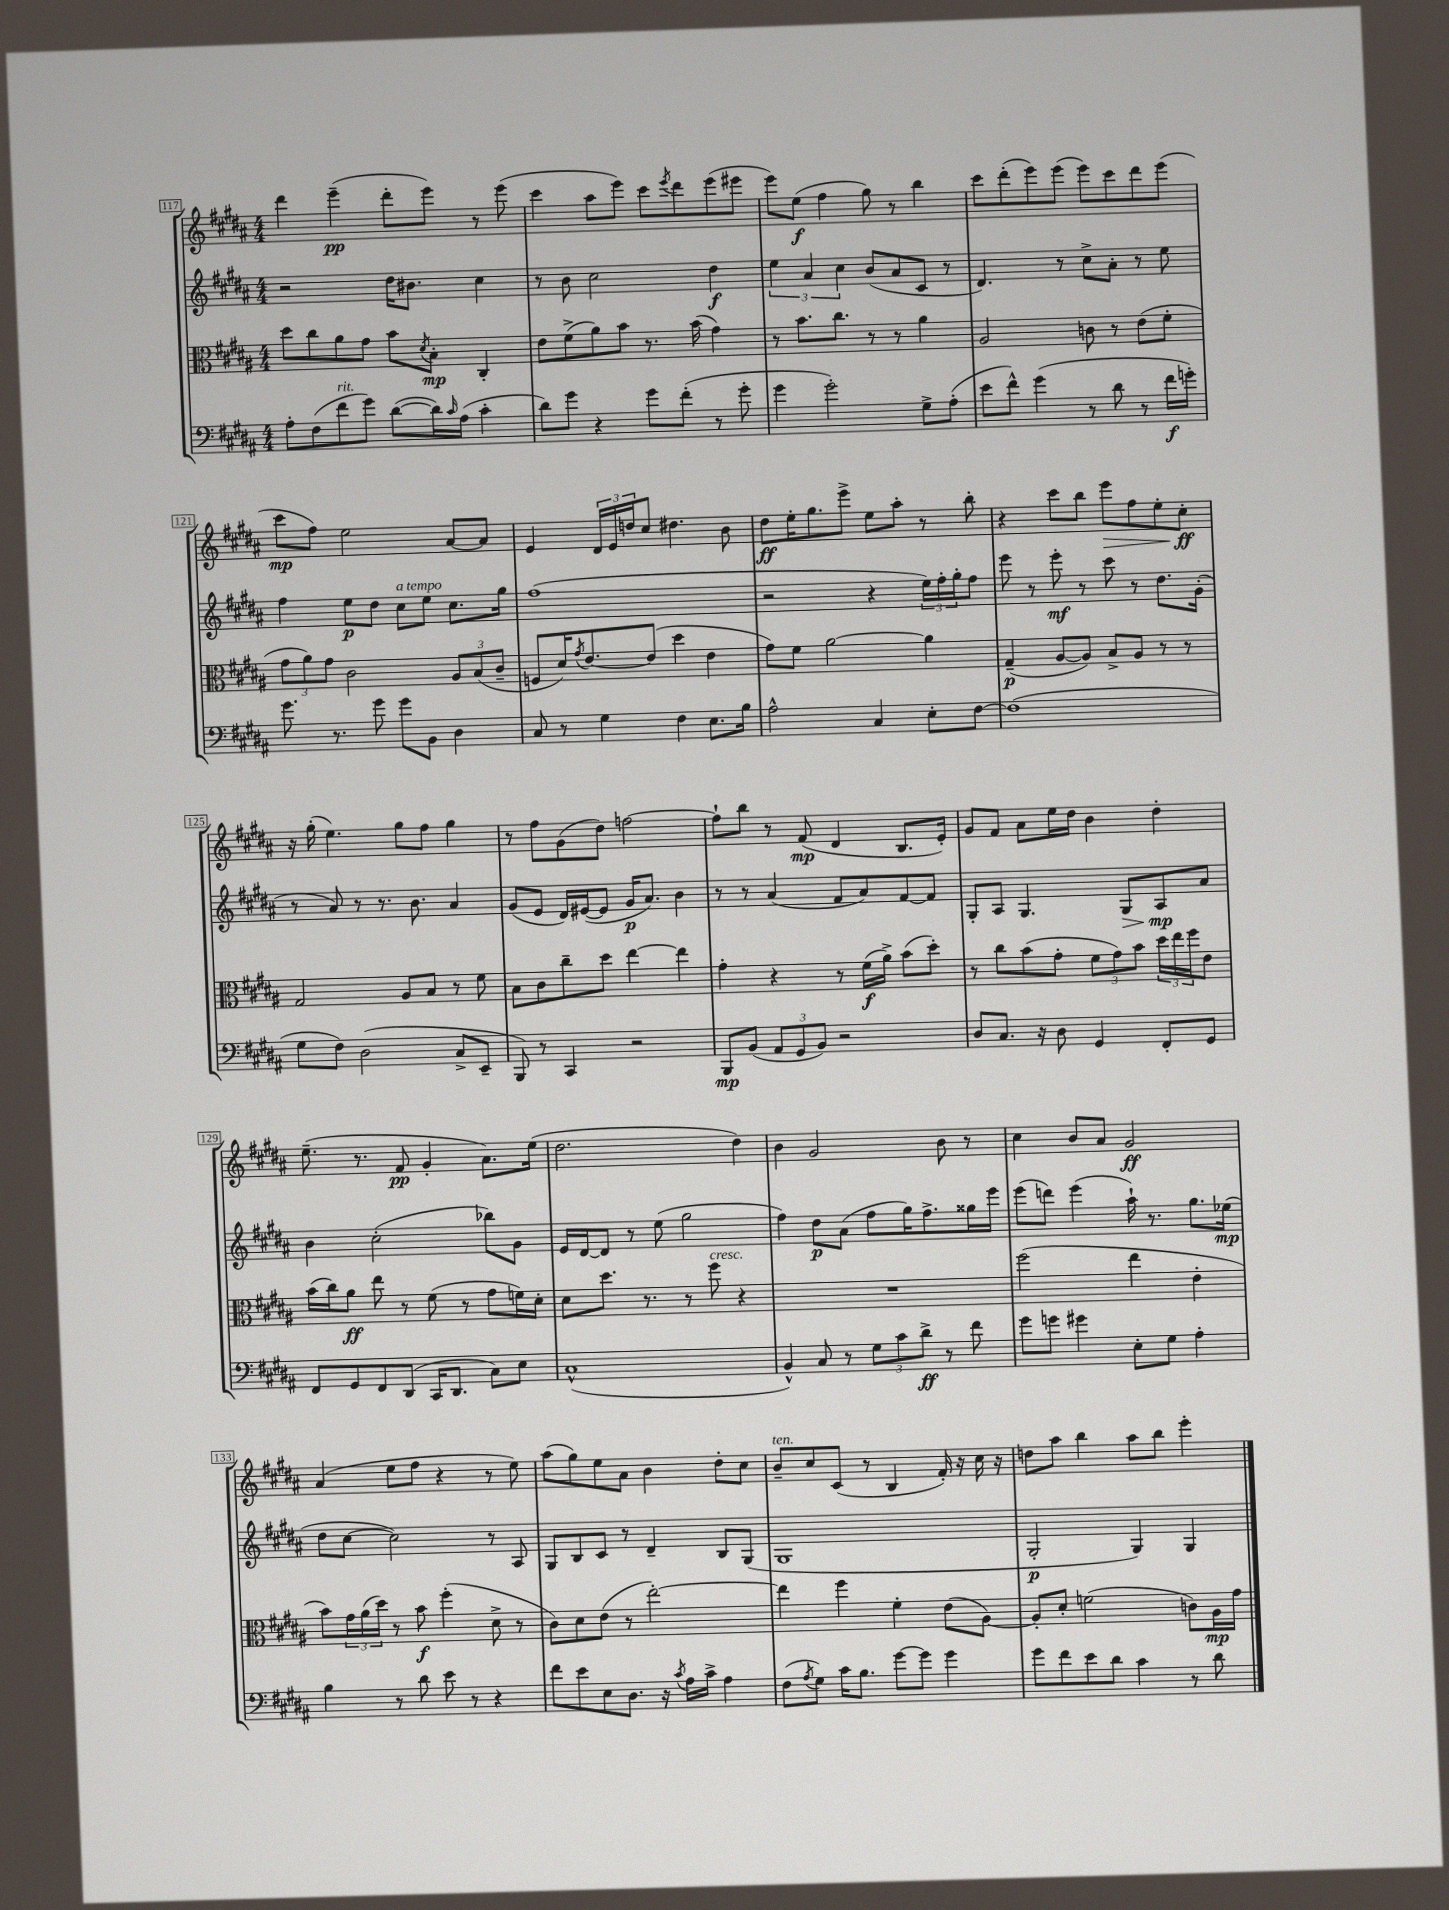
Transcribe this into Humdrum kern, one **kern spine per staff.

**kern	**dynam	**kern	**dynam	**kern	**dynam	**kern	**dynam
*part4	*part4	*part3	*part3	*part2	*part2	*part1	*part1
*staff4	*staff4	*staff3	*staff3	*staff2	*staff2	*staff1	*staff1
*clefF4	*	*clefC3	*	*clefG2	*	*clefG2	*
*k[f#c#g#d#a#]	*	*k[f#c#g#d#a#]	*	*k[f#c#g#d#a#]	*	*k[f#c#g#d#a#]	*
*M4/4	*	*M4/4	*	*M4/4	*	*M4/4	*
=117	=117	=117	=117	=117	=117	=117	=117
8A#'\L	.	8dd#\L	.	2r	.	4ddd#\	.
(8F#\	.	8cc#\	.	.	.	.	.
!LO:TX:a:i:t=rit.	!	!	!	!	!	!	!
8f#\	.	8a#\	.	.	.	(4eee~\	pp
8g#\J)	.	8g#\J	.	.	.	.	.
([8d#\L	.	8b\L	.	16dd#\KL	.	8ddd#'\L	.
.	.	.	.	8.b#X\J	.	.	.
.	.	8qd#/	.	.	.	.	.
16d#\L])	.	8B'\J	mp	.	.	8eee\J)	.
16qqc#/	.	.	.	.	.	.	.
(16A#\JJ	.	.	.	.	.	.	.
4c#'\	.	4C#'/	.	4cc#\	.	8r	.
.	.	.	.	.	.	(8eee\	.
=118	=118	=118	=118	=118	=118	=118	=118
8d#\L)	.	8e\L	.	8r	.	4ccc#\	.
8g#\J	.	(8f#^\	.	8b\	.	.	.
4r	.	8a#\)	.	2cc#\	.	8aa#\L	.
.	.	8b\J	.	.	.	8eee\J)	.
8g#\L	.	8.r	.	.	.	8ccc#\L	.
.	.	.	.	.	.	8qeee/	.
(8f#'\J	.	.	.	.	.	8ddd#\	.
.	.	(16b\	.	.	.	.	.
8r	.	4g#\)	.	4dd#\	f	(8eee\	.
8g#'\	.	.	.	.	.	8eee#X\J	.
=119	=119	=119	=119	=119	=119	=119	=119
4g#\	.	8r	.	6ee\	.	8eee\L)	.
.	.	8.b\L	.	.	.	(8ee\J	f
.	.	.	.	6a#/	.	.	.
2g#'\)	.	.	.	.	.	4ff#\	.
.	.	8.cc#\J	.	.	.	.	.
.	.	.	.	6cc#\	.	.	.
.	.	8r	.	(8b/L	.	8gg#\)	.
.	.	8r	.	8a#/	.	8r	.
8G#^\L	.	4a#\	.	8c#/J	.	4bb\	.
(8A#'\J	.	.	.	8r	.	.	.
=120	=120	=120	=120	=120	=120	=120	=120
8e\L	.	2A#/	.	4.d#/)	.	8ccc#\L	.
8f#^^\J)	.	.	.	.	.	(8ddd#'\	.
(4g#\	.	.	.	.	.	8eee\)	.
.	.	.	.	8r	.	(8eee\J	.
8r	.	8cn\	.	8cc#^\L	.	8eee\L)	.
8d#\	.	8r	.	8a#'\J	.	8ccc#\	.
8r	.	(8e\L	.	8r	.	8ddd#\	.
16f#\LL	f	8f#'\J	.	8ee\	.	(8eee\J	.
16gn'\JJ)	.	.	.	.	.	.	.
!!LO:LB:g=z
=121	=121	=121	=121	=121	=121	=121	=121
8.g#\	.	12g#\L	.	4ff#\	.	8ccc#\L	mp
.	.	12a#\)	.	.	.	.	.
.	.	.	.	.	.	8ff#\J)	.
.	.	12g#\J	.	.	.	.	.
8.r	.	.	.	.	.	.	.
.	.	2c#\	.	8ee\L	p	2ee\	.
8g#\	.	.	.	8dd#\J	.	.	.
!	!	!	!	!LO:TX:a:i:t=a tempo	!	!	!
8g#\L	.	.	.	8cc#\L	.	.	.
8BB\J	.	.	.	8ee\J	.	.	.
4D#\	.	12A#/L	.	8.cc#\L	.	[8a#/L	.
.	.	(12B/	.	.	.	.	.
.	.	.	.	.	.	8a#/J]	.
.	.	12c#~/J	.	.	.	.	.
.	.	.	.	16gg#\Jk	.	.	.
=122	=122	=122	=122	=122	=122	=122	=122
8C#/	.	8Fn/L	.	(1ff#	.	4e/	.
8r	.	16d#/K)	.	.	.	.	.
.	.	8qg#/	.	.	.	.	.
.	.	[8.e/	.	.	.	.	.
4G#\	.	.	.	.	.	24d#/LL	.
.	.	.	.	.	.	24e/	.
.	.	.	.	.	.	24ddn/J	.
.	.	(8e/J]	.	.	.	8cc#/J	.
4F#\	.	4dd#\	.	.	.	4.dd#X\	.
8.E\L	.	4e\	.	.	.	.	.
.	.	.	.	.	.	8b\	.
16B\Jk	.	.	.	.	.	.	.
=123	=123	=123	=123	=123	=123	=123	=123
2A#^^\	.	8g#\L)	.	2r	.	8dd#\L	ff
.	.	8f#\J	.	.	.	16ee'\K	.
.	.	.	.	.	.	8.gg#\	.
.	.	[2a#\	.	.	.	.	.
.	.	.	.	.	.	8eee^\J	.
4C#/	.	.	.	4r	.	8ee\L	.
.	.	.	.	.	.	8aa#'\J	.
8E'\L	.	4a#\]	.	24ee\LL)	.	8r	.
.	.	.	.	24ff#'\	.	.	.
.	.	.	.	24gg#'\J	.	.	.
[8F#\J	.	.	.	8ff#\J	.	8bb'\	.
=124	=124	=124	=124	=124	=124	=124	=124
(1F#]	.	(4G#~/	p	8eee\	.	4r	.
.	.	.	.	8r	.	.	.
.	.	[8A#/L	.	8eee'\	mf	8ccc#\L	.
.	.	8A#/J])	.	8r	.	8bb\J	.
!	!	!	!	!	!	!	!LO:HP:b
.	.	8B^/L	.	8ccc#\	.	8eee\L	>
.	.	8A#/J	.	8r	.	8ff#\	.
.	.	8r	.	8.dd#\L	.	8ee'\	.
.	.	8r	.	.	.	8cc#'\J	ff
.	.	.	.	(16g#'\Jk	.	.	.
.	.	.	.	.	.	.	]
!!LO:LB:g=z
=125	=125	=125	=125	=125	=125	=125	=125
8G#\L	.	2G#/	.	8r	.	16r	.
.	.	.	.	.	.	(16gg#'\	.
8F#\J)	.	.	.	8a#/)	.	4.ee\)	.
(2D#\	.	.	.	8r	.	.	.
.	.	.	.	8.r	.	.	.
.	.	8A#/L	.	.	.	8gg#\L	.
.	.	.	.	8.b\	.	.	.
.	.	8B/J	.	.	.	8ff#\J	.
8C#^/L	.	8r	.	4a#/	.	4gg#\	.
8EE~/J	.	8f#\	.	.	.	.	.
=126	=126	=126	=126	=126	=126	=126	=126
8BBB/)	.	8B\L	.	(8g#/L	.	8r	.
8r	.	8c#\	.	8e/J	.	8ff#\L	.
4CC#/	.	8cc#~\	.	16d#/LL)	.	(8g#\	.
.	.	.	.	([16e#X/J	.	.	.
.	.	8dd#\J	.	8e#/J]	.	8dd#\J)	.
2r	.	[4ee\	.	16g#/KL	p	[2ffn\	.
.	.	.	.	8.a#/J)	.	.	.
.	.	4ee\]	.	4b\	.	.	.
=127	=127	=127	=127	=127	=127	=127	=127
8BBB/L	mp	4g#'\	.	8r	.	8ff`\L]	.
(8BB/J	.	.	.	8r	.	8bb\J	.
12AA#/L	.	4r	.	(4a#/	.	8r	.
12GG#/	.	.	.	.	.	.	.
.	.	.	.	.	.	(8f#/	mp
12BB/J)	.	.	.	.	.	.	.
2r	.	8r	.	8f#/L	.	4d#/	.
.	.	(16f#\LL	f	8a#/)	.	.	.
.	.	16a#^\JJ)	.	.	.	.	.
.	.	(8b\L	.	[8f#/	.	8.B/L	.
.	.	8dd#'\J)	.	8f#/J]	.	.	.
.	.	.	.	.	.	16e'/Jk)	.
=128	=128	=128	=128	=128	=128	=128	=128
8D#/L	.	8r	.	8G#'/L	.	8g#/L	.
8.C#/J	.	8cc#\L	.	8A#/J	.	8f#/J	.
.	.	(8b\	.	4.G#/	.	8a#\L	.
16r	.	.	.	.	.	.	.
8D#\	.	8g#'\J	.	.	.	16ee\L	.
.	.	.	.	.	.	16dd#\JJ	.
4GG#/	.	12f#\L	.	.	.	4b\	.
.	.	12g#\)	.	.	.	.	.
!	!	!	!	!	!LO:HP:b	!	!
.	.	.	.	8G#/L	>	.	.
.	.	12b\J	.	.	.	.	.
8FF#'/L	.	24dd#\LL	.	8A#/	mp	4dd#'\	.
.	.	24ee\	.	.	.	.	.
.	.	24ff#\J	.	.	.	.	.
8GG#/J	.	8e\J	.	8a#/J	]	.	.
!!LO:LB:g=z
=129	=129	=129	=129	=129	=129	=129	=129
8FF#/L	.	(16b\LL	.	4b\	.	(8.ee~\	.
.	.	16cc#\J)	.	.	.	.	.
8GG#/	.	8a#\J	ff	.	.	.	.
.	.	.	.	.	.	8.r	.
8FF#/	.	8ee\	.	(2cc#'\	.	.	.
(8DD#/J	.	8r	.	.	.	8f#/	pp
16CC#/KL	.	(8f#\	.	.	.	4g#'/	.
8.DD#/J	.	.	.	.	.	.	.
.	.	8r	.	.	.	.	.
8C#\L)	.	8g#\L	.	8bb-X\L)	.	8.a#\L)	.
8E\J	.	16fn\L)	.	8g#\J	.	.	.
.	.	16d#'\JJ	.	.	.	(16ee\Jk	.
=130	=130	=130	=130	=130	=130	=130	=130
(1C#^^	.	8d#\L	.	16e/LL	.	2.dd#\	.
.	.	.	.	[16d#/J	.	.	.
.	.	8.dd#\J	.	8d#/J]	.	.	.
.	.	.	.	8r	.	.	.
.	.	8.r	.	.	.	.	.
.	.	.	.	(8ee\	.	.	.
.	.	8r	.	2gg#\	.	.	.
!	!	!LO:TX:a:i:t=cresc.	!	!	!	!	!
.	.	8ff#\	.	.	.	.	.
.	.	4r	.	.	.	4dd#\)	.
=131	=131	=131	=131	=131	=131	=131	=131
4BB^^/)	.	1r	.	4ff#\)	.	4b\	.
8C#/	.	.	.	8dd#\L	p	2g#/	.
8r	.	.	.	(8a#\J	.	.	.
12G#\L	.	.	.	8ff#\L	.	.	.
12c#\	.	.	.	.	.	.	.
.	.	.	.	16gg#\K)	.	.	.
12d#^\J	ff	.	.	.	.	.	.
.	.	.	.	8.ff#^\	.	.	.
8r	.	.	.	.	.	8b\	.
8f#\	.	.	.	16gg##X\L	.	8r	.
.	.	.	.	16eee\JJ	.	.	.
=132	=132	=132	=132	=132	=132	=132	=132
8g#\L	.	(2ff#\	.	(8eee\L	.	4cc#\	.
8gn\J	.	.	.	8dddn\J)	.	.	.
4g#X\	.	.	.	(4eee\	.	8b/L	.
.	.	.	.	.	.	8a#/J	.
8E'\L	.	4ee\	.	16aa#`\)	.	2g#/	ff
.	.	.	.	8.r	.	.	.
8G#\J	.	.	.	.	.	.	.
4A#'\	.	4e'\	.	8.gg#\L	.	.	.
.	.	.	.	(16ee-X\Jk	mp	.	.
!!LO:LB:g=z
=133	=133	=133	=133	=133	=133	=133	=133
4B\	.	8b\L)	.	8dd#\L	.	(4a#/	.
.	.	24g#\L	.	[8cc#\J	.	.	.
.	.	(24a#\	.	.	.	.	.
.	.	24dd#\JJ)	.	.	.	.	.
8r	.	8r	.	2cc#\])	.	8ee\L	.
8d#\	.	8b\	f	.	.	8ff#\J	.
8e\	.	(4ff#'\	.	.	.	4r	.
8r	.	.	.	.	.	.	.
4r	.	8d#^\	.	8r	.	8r	.
.	.	8r	.	8A#/	.	8ee\)	.
=134	=134	=134	=134	=134	=134	=134	=134
8f#\L	.	8c#\L)	.	8G#/L	.	(8aa#\L	.
8e\	.	8d#\	.	8B/	.	8gg#\)	.
8E\	.	(8e\J	.	8c#/J	.	8ee\	.
8.D#\J	.	8r	.	8r	.	8a#\J	.
.	.	[2ee'\)	.	4d#~/	.	4b\	.
16r	.	.	.	.	.	.	.
8qc#/	.	.	.	.	.	.	.
16A#\LL	.	.	.	.	.	.	.
16c#^\JJ	.	.	.	.	.	.	.
4A#\	.	.	.	8B/L	.	8dd#'\L	.
.	.	.	.	(8G#/J	.	8cc#\J	.
=135	=135	=135	=135	=135	=135	=135	=135
!	!	!	!	!	!	!LO:TX:a:i:t=ten.	!
(8F#\L	.	4ee\]	.	1G#	.	8b~/L	.
8qA#/	.	.	.	.	.	.	.
8G#\J)	.	.	.	.	.	8cc#/	.
16c#\KL	.	4ff#\	.	.	.	(8c#/J	.
8.B\J	.	.	.	.	.	.	.
.	.	.	.	.	.	8r	.
[8g#\L	.	4f#'\	.	.	.	4B/	.
8g#\J]	.	.	.	.	.	.	.
4g#\	.	(8e\L	.	.	.	16f#'/)	.
.	.	.	.	.	.	16r	.
.	.	[8A#\J)	.	.	.	16cc#\	.
.	.	.	.	.	.	16r	.
=136	=136	=136	=136	=136	=136	=136	=136
8g#\L	.	8A#'/L]	.	2G#'/	p	8ddn\L	.
8f#\	.	8d#'/J	.	.	.	8aa#\J	.
8e\	.	(2fn\	.	.	.	4bb\	.
8d#\J	.	.	.	.	.	.	.
4c#\	.	.	.	4G#/)	.	8aa#\L	.
.	.	.	.	.	.	8bb\J	.
8r	.	8cn\L)	.	4G#/	.	4eee'\	.
8d#\	.	16A#\L	mp	.	.	.	.
.	.	16g#\JJ	.	.	.	.	.
==	==	==	==	==	==	==	==
*-	*-	*-	*-	*-	*-	*-	*-
